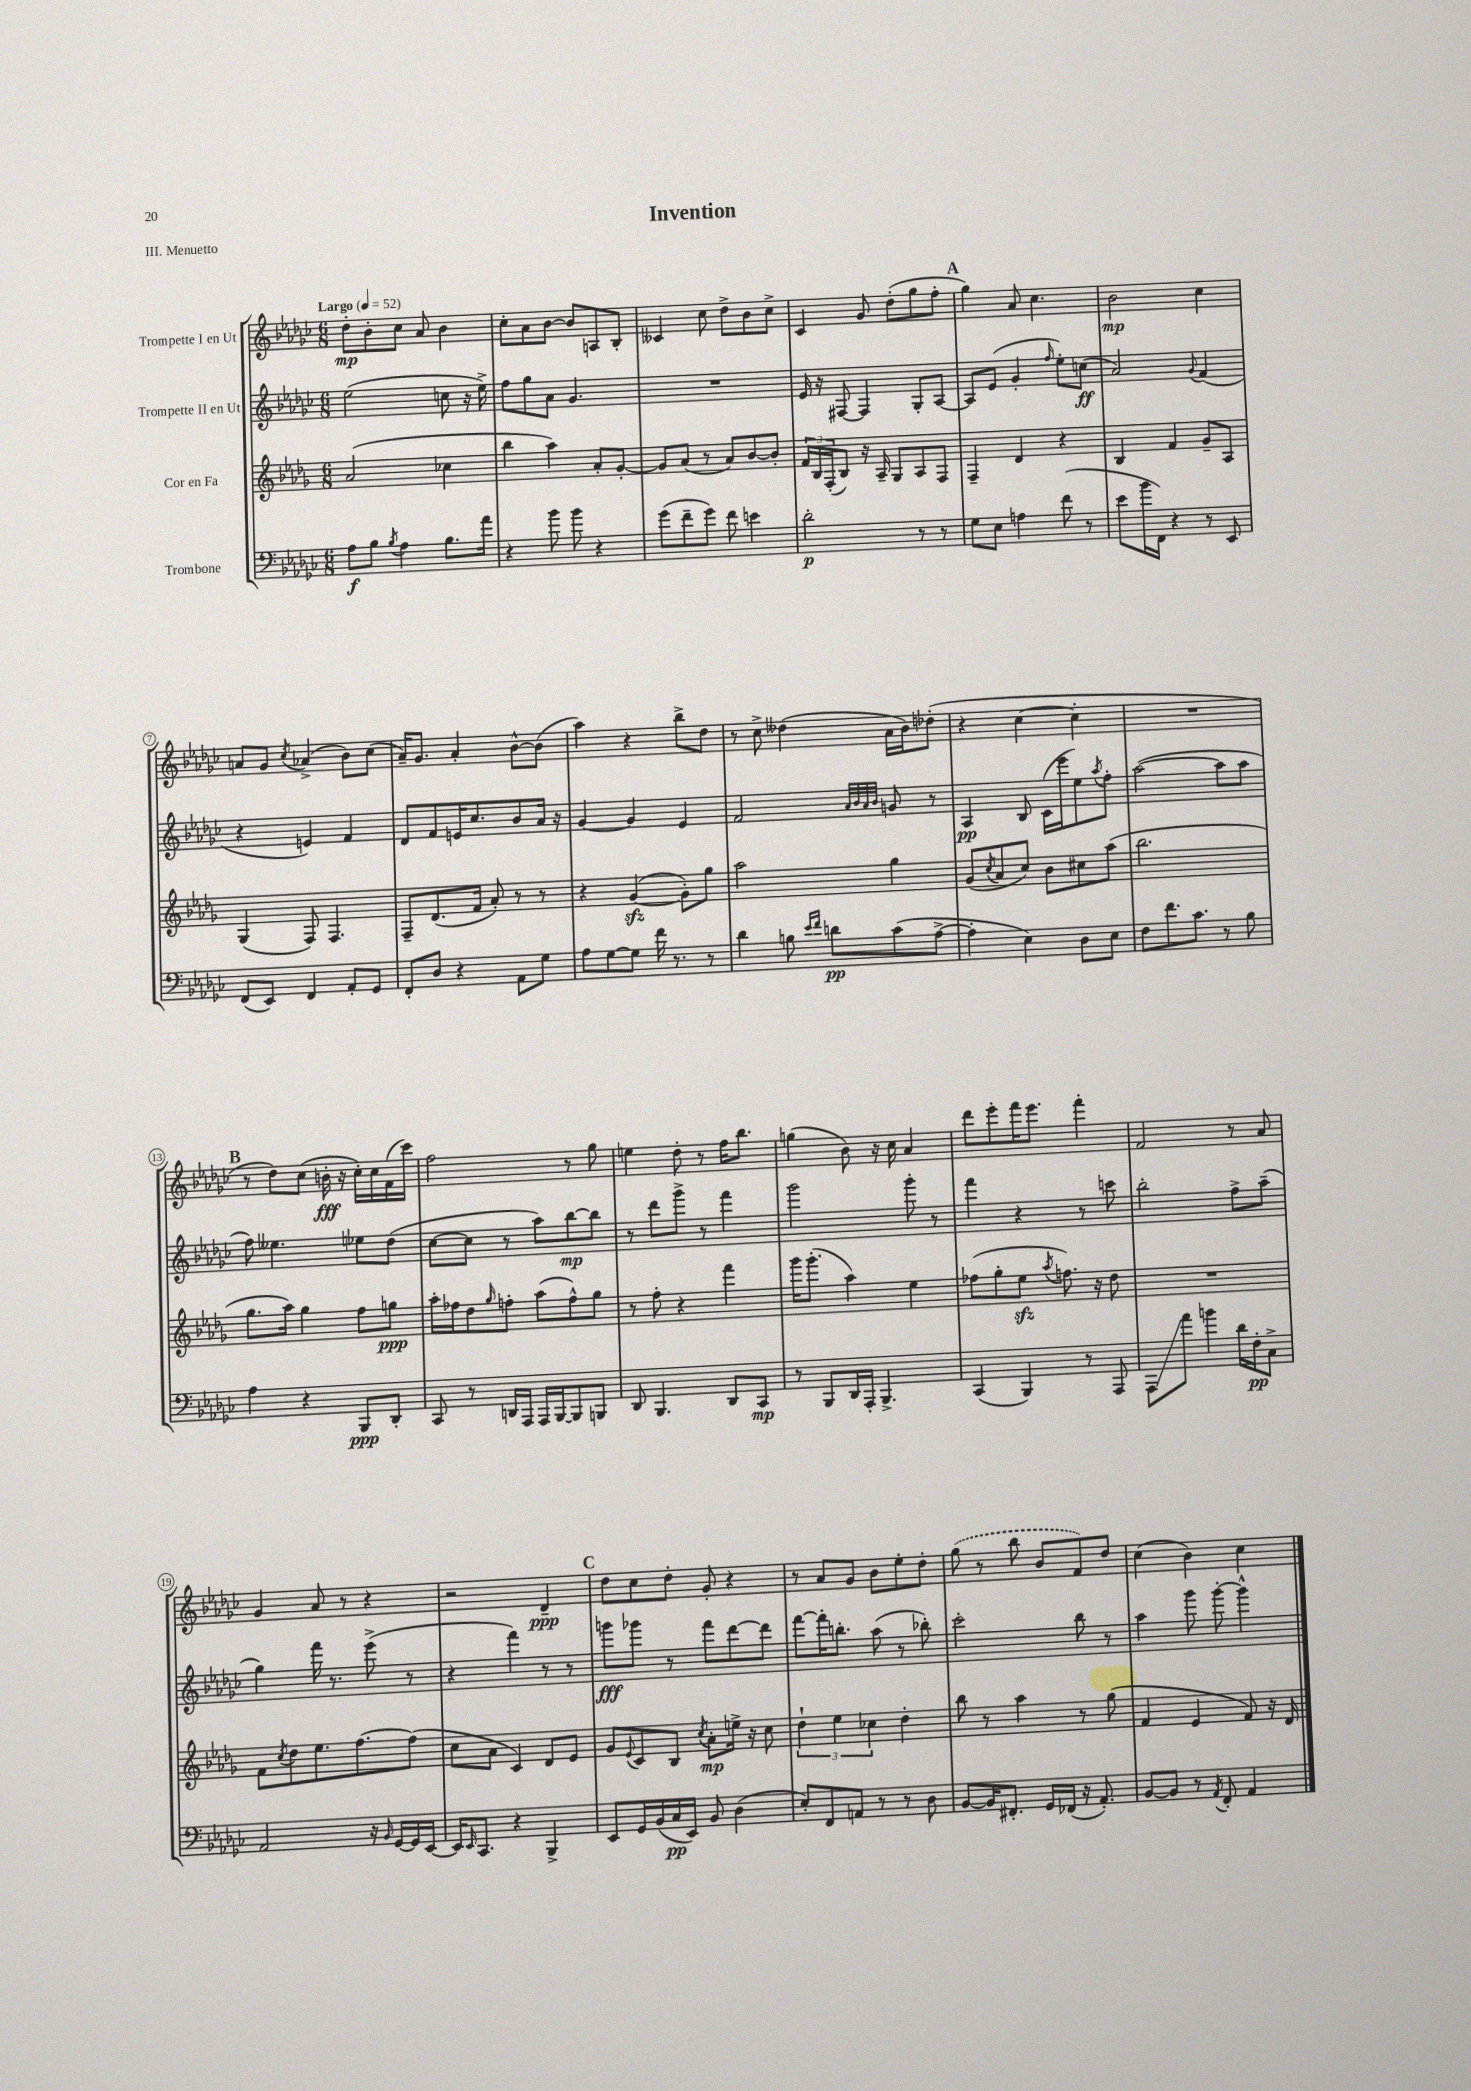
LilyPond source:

\header { title = "Invention" piece = "III. Menuetto" }
<<
\new StaffGroup <<
\new Staff = "s0" \with { instrumentName = "Trompette I en Ut" } {
    \clef treble \key ges \major \numericTimeSignature \time 6/8 \tempo "Largo" 4 = 52
    des''8-.\mp bes'8-. ces''8 aes'8 bes'4 |
    ces''8-. aes'8 bes'8~ bes'8 a8 bes8-. |
    ceses'4 ces''8 des''8-> bes'8 ces''8-> |
    ces'4 ges'8 des''8-.( ges''8 f''8-. |
    \mark \markup { \bold "A" } ges''4) aes'8 ces''4. |
    bes'2\mp ces''4 |
    a'8 ges'8 \acciaccatura { ces''8 } aes'4->( bes'8) ces''8( |
    aes'16--) ges'8. aes'4-. bes'8~-^ bes'8( |
    aes''4) r4 bes''8-> des''8 |
    r8 ces''8-> deses''4( aes'16 bes'16) des''8-.( |
    r4 ces''4~ ces''4-. |
    R2. |
    \mark \markup { \bold "B" } r8 des''8) ces''8( b'16-.\fff r16 ces''16-.) ces''16 f'16( ces'''16) |
    f''2 r8 ges''8 |
    e''4 des''8-. r8 f''16 bes''8. |
    g''4( bes'8) r16 ces''16 aes'4 |
    des'''8 ees'''8-. f'''16 ees'''8. f'''4-. |
    f'2 r8 aes'8 |
    ges'4 aes'8 r8 r4 |
    r2 des'4--\ppp |
    \mark \markup { \bold "C" } des''8 ces''8 des''8-. ges'8-. r4 |
    r8 aes'8 ges'8 bes'8 ees''8-. des''8-. |
    \once \slurDashed ges''8( r8 bes''8 bes'8 f'8) des''8 |
    ces''4( bes'4) ces''4 \bar "|." |
}
\new Staff = "s1" \with { instrumentName = "Trompette II en Ut" } {
    \clef treble \key ges \major \numericTimeSignature \time 6/8
    ees''2( c''8 r16 ees''16->) |
    f''8 ges''8 aes'8 ges'4. |
    R2. |
    ees'16 r16 fis8~ fis4 ges8-. aes8~ |
    \mark \markup { \bold "A" } aes8 ees'8( ges'4-. \grace { f''16 } ees''8-.) c''8\ff( |
    aes'2) \appoggiatura { ges'8 } f'4( |
    r4 e'4) f'4 |
    des'8 f'8 e'16 ces''8. bes'8 aes'16 r16 |
    ges'4~ ges'4 ees'4 |
    f'2 \grace { aes'32 bes'32 aes'32 bes'32 } g'8 r8 |
    aes4\pp bes8 ces'16( ees'''16 ees''8) \acciaccatura { aes''8 } f''8-. |
    aes''2~( aes''8 aes''8 |
    \mark \markup { \bold "B" } f''8) eeses''4. ees''8 des''8( |
    ces''8~ ces''8 r8 aes''8) bes''8~\mp bes''8 |
    r8 des'''8 ges'''8-> r8 f'''4 |
    ges'''2 ges'''8-. r8 |
    f'''4 r4 r8 c'''8 |
    bes''2-. f''8-> aes''8--( |
    ges''4) f'''16 r8. ees'''8->( r8 |
    r4 f'''4) r8 r8 |
    \mark \markup { \bold "C" } g'''8\fff ges'''8 r8 f'''8 des'''8~ des'''8 |
    f'''8~ f'''16-. b''8.-. aes''8( r8 bes''8-.) |
    ces'''2-. bes''8 r8 |
    aes''4 ges'''8 ges'''8~-. ges'''4-^ \bar "|." |
}
\new Staff = "s2" \with { instrumentName = "Cor en Fa" } {
    \clef treble \key des \major \numericTimeSignature \time 6/8
    aes'2( ces''4 |
    bes''4 aes''4) aes'8-. ges'8~-. |
    ges'8 aes'8( r8 aes'8) bes'8~ bes'8-. |
    \tuplet 3/2 { f'16 bes16 f16-.( } bes8) r16 aes16-- ges8 aes8 f8 |
    \mark \markup { \bold "A" } f4-- des'4 r4 |
    bes4 f'4 ges'8-- aes8 |
    ges4( f8) f4. |
    f8-- des'8.( f'16 aes'8-.) r8 r8 |
    r4 ges'4~\sfz( ges'8-.) ges''8 |
    aes''2 ges''4 |
    ges'8( \acciaccatura { c''8 } aes'8 c''8) bes'8 cis''8 aes''8( |
    bes''2. |
    \mark \markup { \bold "B" } ges''8. aes''16) ges''4 f''8 g''8\ppp |
    aes''16-. fes''16 des''8 \grace { ges''16 } f''8-. aes''8( f''8-^) ges''8 |
    r8 f''8-. r4 f'''4 |
    ges'''16 ges'''8.-.( aes''4) ees''4 |
    fes''8( ges''8-. ees''8\sfz \acciaccatura { aes''8 } f''8.) r16 des''8 |
    R2. |
    f'8 \acciaccatura { c''8 } des''8 ees''8. f''8.~ f''8( |
    c''8 aes'8 c'4) des'8 ees'8 |
    \mark \markup { \bold "C" } ges'8 \appoggiatura { ees'8 } c'8 bes8 \acciaccatura { c''8 } aes'8-.\mp e''16-> r16 c''8 |
    \tuplet 3/2 { des''4-! ees''4 ces''4 } des''4-. |
    bes''8 r8 aes''4 r8 ges''8( |
    f'4 ees'4 f'8) r16 des'16 \bar "|." |
}
\new Staff = "s3" \with { instrumentName = "Trombone" } {
    \clef bass \key ges \major \numericTimeSignature \time 6/8
    aes8\f bes8 \acciaccatura { bes8 } aes4 bes8. aes'16 |
    r4 bes'8 bes'8 r4 |
    ges'8( f'8-- ges'8) f'8 e'4 |
    des'2-.\p r8 r8 |
    \mark \markup { \bold "A" } ges8 ees8 a4 f'8( r8 |
    ees'8 bes'16 f,16) r4 r8 ees,8 |
    f,8( ees,8) f,4 aes,8-. ges,8 |
    f,8-. des8 r4 aes,8 ges8 |
    aes8 ges8~ ges8 f'16 r8. r8 |
    des'4 b8 \grace { ees'16 f'16 } d'8\pp ces'8( aes8~-> |
    aes4-. ees4) des8 ees8 |
    f8 f'8. ces'8. r8 bes8 |
    \mark \markup { \bold "B" } aes4 r4 bes,,8\ppp des,8-. |
    ces,8 r8 d,16 aes,,16 aes,,16 bes,,16~ bes,,8 b,,8 |
    des,8 bes,,4. des,8 ces,8\mp |
    r8 bes,,8 des,16 aes,,16-. bes,,4.-> |
    ces,4( bes,,4) r8 aes,,8 |
    aes,,8\glissando aes'8 b'4 des'16 f16-.\pp ces8-> |
    aes,2 r16 \grace { bes,16 } ges,16~ ges,16 ees,16~ |
    ees,16 \grace { ees,16 } ces,8. r4 bes,,4-> |
    \mark \markup { \bold "C" } ees,8 ges,16 bes,16( ces16\pp ees,16) bes,8 des4( |
    ees8-.) f,8 a,8 r8 r8 des8 |
    bes,8~ bes,16 fis,8.-. ges,16 fes,16( r16 aes,8.-.) |
    bes,8~ bes,8 r8 \acciaccatura { aes,8 } f,8-. aes,4 \bar "|." |
}
>>
>>
\layout { \context { \Score \override BarNumber.stencil = #(make-stencil-circler 0.1 0.3 ly:text-interface::print) } }
